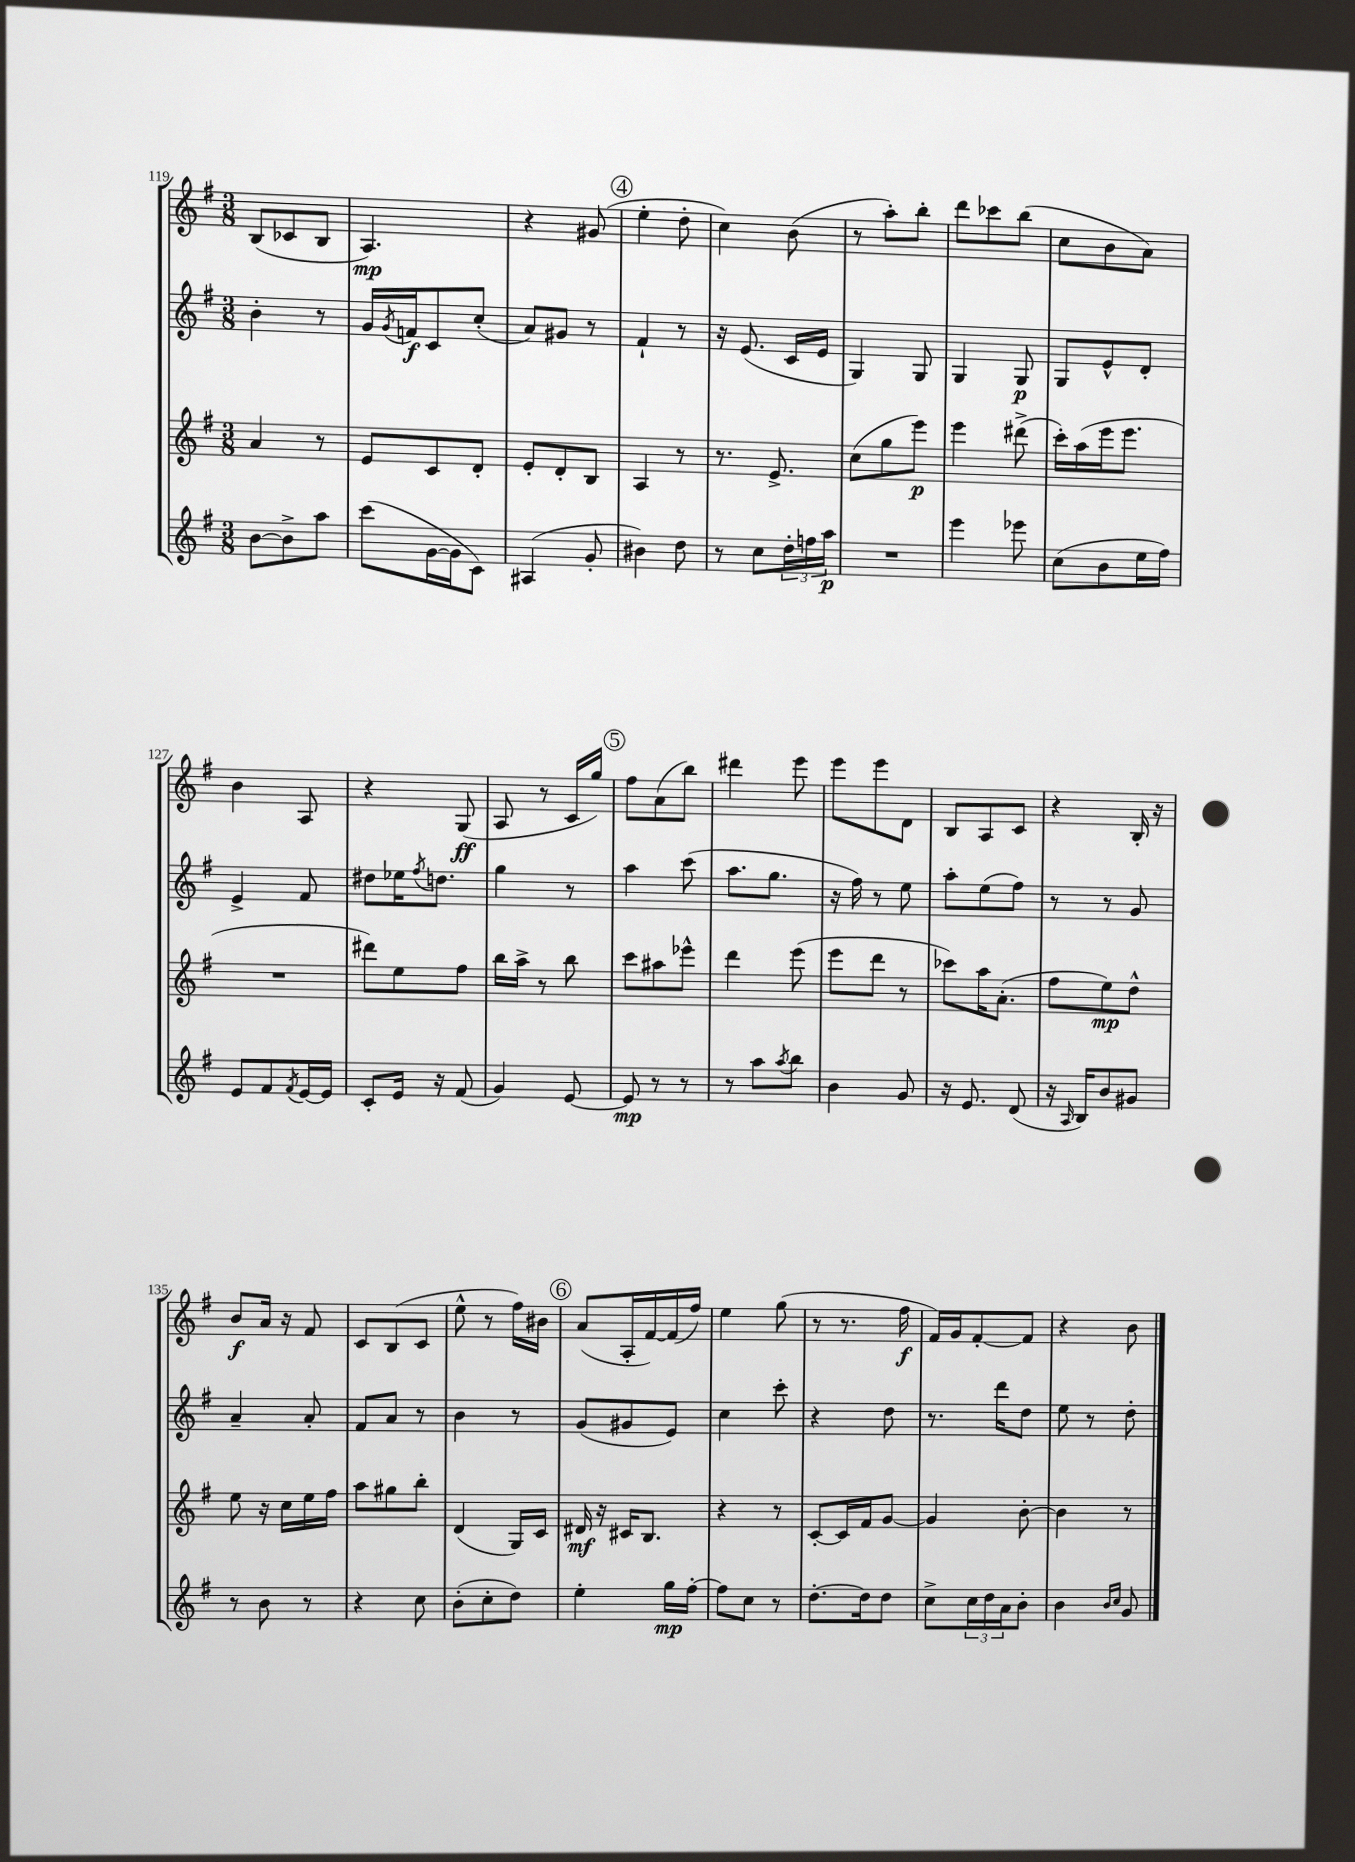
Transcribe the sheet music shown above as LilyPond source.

<<
\new StaffGroup <<
\new Staff = "s0" {
    \clef treble \key g \major \numericTimeSignature \time 3/8
    b8( ces'8 b8 |
    a4.\mp) |
    r4 gis'8( |
    \mark \markup { \circle "4" } e''4-. d''8-. |
    c''4) b'8( |
    r8 a''8-.) b''8-. |
    d'''8 ces'''8 b''8( |
    c''8 b'8 a'8) |
    b'4 a8 |
    r4 g8\ff( |
    a8 r8 c'16 g''16) |
    \mark \markup { \circle "5" } fis''8 a'8( b''8) |
    dis'''4 e'''8 |
    e'''8 e'''8 d'8 |
    b8 a8 c'8 |
    r4 b16-. r16 |
    b'8\f a'16 r16 fis'8 |
    c'8 b8( c'8 |
    e''8-^ r8 fis''16) bis'16 |
    \mark \markup { \circle "6" } a'8( a16-. fis'16~) fis'16( fis''16) |
    e''4 g''8( |
    r8 r8. fis''16\f |
    fis'16) g'16 fis'8~-. fis'8 |
    r4 b'8 \bar "|." |
}
\new Staff = "s1" {
    \clef treble \key g \major \numericTimeSignature \time 3/8
    b'4-. r8 |
    g'16 \acciaccatura { g'8 } f'16\f c'8 c''8-.( |
    a'8) gis'8 r8 |
    \mark \markup { \circle "4" } fis'4-! r8 |
    r16 e'8.( c'16 e'16 |
    g4) g8 |
    g4 g8\p |
    g8 e'8-^ d'8-. |
    e'4-> fis'8 |
    dis''8 ees''16 \acciaccatura { fis''8 } d''8. |
    g''4 r8 |
    \mark \markup { \circle "5" } a''4 c'''8( |
    a''8. g''8. |
    r16 fis''16) r8 e''8 |
    a''8-. e''8( fis''8) |
    r8 r8 g'8 |
    a'4-- a'8-. |
    fis'8 a'8 r8 |
    b'4 r8 |
    \mark \markup { \circle "6" } g'8( gis'8 e'8) |
    c''4 c'''8-. |
    r4 d''8 |
    r8. d'''16 d''8 |
    e''8 r8 d''8-. \bar "|." |
}
\new Staff = "s2" {
    \clef treble \key g \major \numericTimeSignature \time 3/8
    a'4 r8 |
    e'8 c'8 d'8-. |
    e'8-. d'8-. b8 |
    \mark \markup { \circle "4" } a4 r8 |
    r8. e'8.-> |
    c''8( g''8 e'''8\p) |
    e'''4 dis'''8->( |
    c'''16-.) a''16( e'''16 e'''8. |
    R4. |
    dis'''8) e''8 fis''8 |
    b''16 a''16-> r8 b''8 |
    \mark \markup { \circle "5" } c'''8 ais''8 ees'''8-^ |
    d'''4 e'''8( |
    e'''8 d'''8 r8 |
    ces'''8) a''16 a'8.-.( |
    fis''8 e''8\mp) d''8-^ |
    e''8 r16 c''16 e''16 fis''16 |
    a''8 gis''8 b''8-. |
    d'4( g16) c'16 |
    \mark \markup { \circle "6" } dis'16\mf r16 cis'16 b8. |
    r4 r8 |
    c'8~-. c'16 fis'16 g'8~ |
    g'4 b'8~-. |
    b'4 r8 \bar "|." |
}
\new Staff = "s3" {
    \clef treble \key g \major \numericTimeSignature \time 3/8
    b'8~ b'8-> a''8 |
    c'''8( g'16~ g'16 c'8) |
    ais4( g'8-. |
    \mark \markup { \circle "4" } bis'4) d''8 |
    r8 c''8 \tuplet 3/2 { d''16-. f''16 a''16\p } |
    R4. |
    e'''4 ees'''8 |
    c''8( b'8 e''16 fis''16) |
    e'8 fis'8 \acciaccatura { fis'8 } e'16~ e'16 |
    c'8-. e'16 r16 fis'8( |
    g'4) e'8~ |
    \mark \markup { \circle "5" } e'8\mp r8 r8 |
    r8 a''8 \acciaccatura { a''8 } b''8 |
    b'4 g'8 |
    r16 e'8. d'8( |
    r16 \grace { a16 } b16) b'8 gis'8 |
    r8 b'8 r8 |
    r4 c''8 |
    b'8-.( c''8-. d''8) |
    \mark \markup { \circle "6" } e''4-. g''16\mp fis''16~-. |
    fis''8 c''8 r8 |
    d''8.~-. d''16 d''8 |
    c''8-> \tuplet 3/2 { c''16 d''16 a'16 } b'8-. |
    b'4 \grace { b'16 c''16 } g'8 \bar "|." |
}
>>
>>
\layout { \context { \Score currentBarNumber = #119 } }
